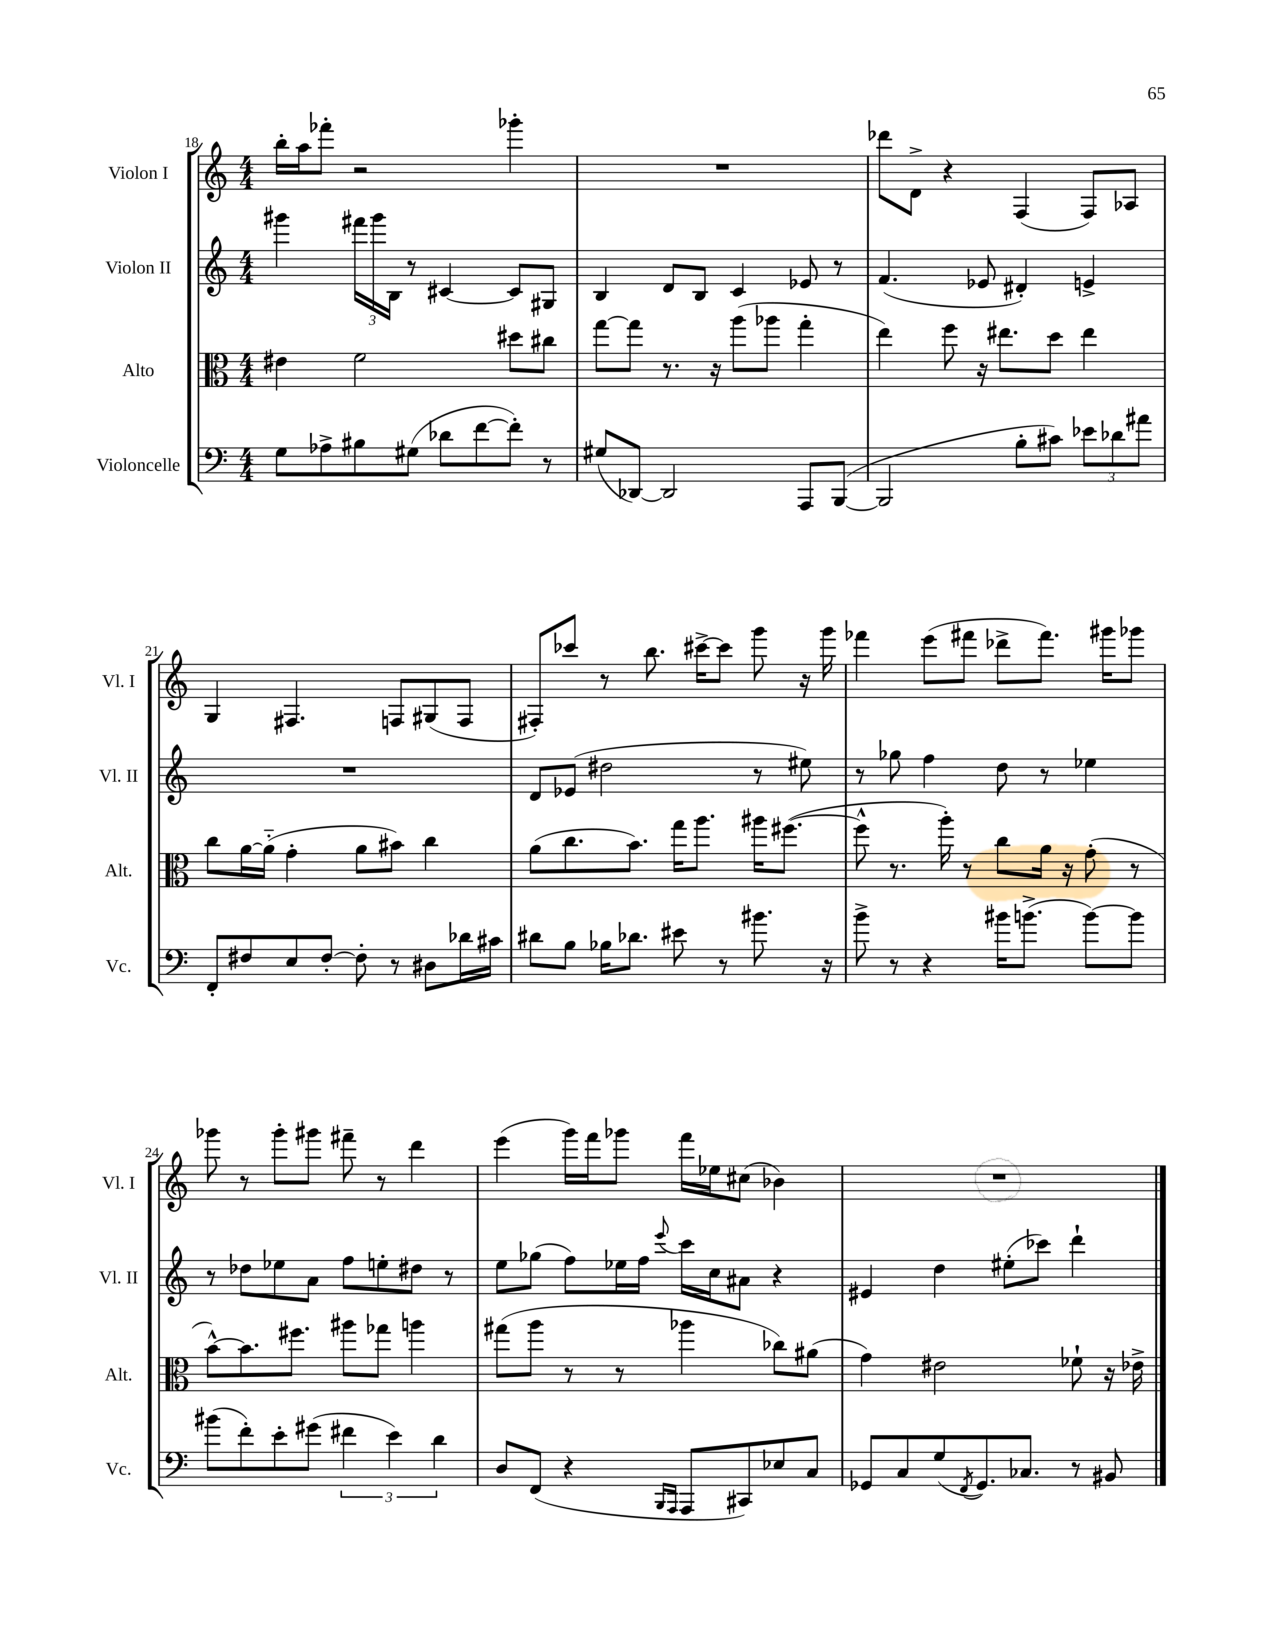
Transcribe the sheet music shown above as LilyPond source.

<<
\new StaffGroup <<
\new Staff = "s0" \with { instrumentName = "Violon I" shortInstrumentName = "Vl. I" } {
    \clef treble \key c \major \numericTimeSignature \time 4/4
    b''16-. a''16 fes'''8-. r2 ges'''4-. |
    R1 |
    des'''8 d'8-> r4 f4( f8) aes8 |
    g4 fis4. f8 gis8( f8 |
    fis8-.) ces'''8 r8 b''8. cis'''16~-> cis'''8 g'''8 r16 g'''16 |
    fes'''4 e'''8( fis'''8 des'''8-> fis'''8.) gis'''16 ges'''8 |
    ges'''8 r8 ges'''8-. gis'''8 fis'''8-- r8 d'''4 |
    e'''4( g'''16) f'''16 ges'''8 f'''16 ees''16 cis''8( bes'4) |
    R1 \bar "|." |
}
\new Staff = "s1" \with { instrumentName = "Violon II" shortInstrumentName = "Vl. II" } {
    \clef treble \key c \major \numericTimeSignature \time 4/4
    gis'''4 \tuplet 3/2 { fis'''16 gis'''16 b16 } r8 cis'4~ cis'8 gis8 |
    b4 d'8 b8 c'4 ees'8 r8 |
    f'4.( ees'8 dis'4-.) e'4-> |
    R1 |
    d'8 ees'8( dis''2 r8 eis''8) |
    r8 ges''8 f''4 d''8 r8 ees''4 |
    r8 des''8 ees''8 a'8 f''8 e''8-. dis''8 r8 |
    e''8 ges''8( f''8) ees''16 f''16 \appoggiatura { e'''8 } c'''16 c''16 ais'8 r4 |
    eis'4 d''4 eis''8-.( ces'''8) d'''4-! \bar "|." |
}
\new Staff = "s2" \with { instrumentName = "Alto" shortInstrumentName = "Alt." } {
    \clef alto \key c \major \numericTimeSignature \time 4/4
    eis'4 f'2 dis''8 cis''8 |
    g''8~ g''8 r8. r16 a''8( aes''8 g''4-. |
    e''4) f''8 r16 eis''8. d''8 eis''4 |
    c''8 a'16~ a'16-_( g'4-. a'8 bis'8) c''4 |
    a'8( c''8. b'8.) g''16 a''8. ais''16 fis''8.~( |
    fis''8-^ r8. a''16-.) r8 c''8 a'16 r16 g'8-.( r8 |
    b'8~-^) b'8. fis''8. ais''8 ges''8 a''4 |
    gis''8( a''8 r8 r8 aes''4 ces''8) ais'8( |
    g'4) eis'2 fes'8-! r16 ees'16-> \bar "|." |
}
\new Staff = "s3" \with { instrumentName = "Violoncelle" shortInstrumentName = "Vc." } {
    \clef bass \key c \major \numericTimeSignature \time 4/4
    g8 aes8-> bis8 gis8( des'8 f'8~ f'8-.) r8 |
    gis8( des,8~) des,2 a,,8 b,,8~( |
    b,,2 b8-. cis'8) \tuplet 3/2 { ees'8 des'8 ais'8 } |
    f,8-. fis8 e8 fis8~-. fis8-. r8 dis8 des'16 cis'16 |
    dis'8 b8 bes16 des'8. eis'8 r8 bis'8. r16 |
    b'8-> r8 r4 bis'16 b'8.->( b'8~) b'8 |
    bis'8( f'8-.) e'8-. gis'8( \tuplet 3/2 { fis'4 e'4) d'4 } |
    d8 f,8( r4 \grace { b,,16 a,,16 } a,,8 cis,8) ees8 c8 |
    ges,8 c8 g8( \acciaccatura { f,8 } ges,8.) ces8. r8 bis,8 \bar "|." |
}
>>
>>
\layout { \context { \Score currentBarNumber = #18 } }
